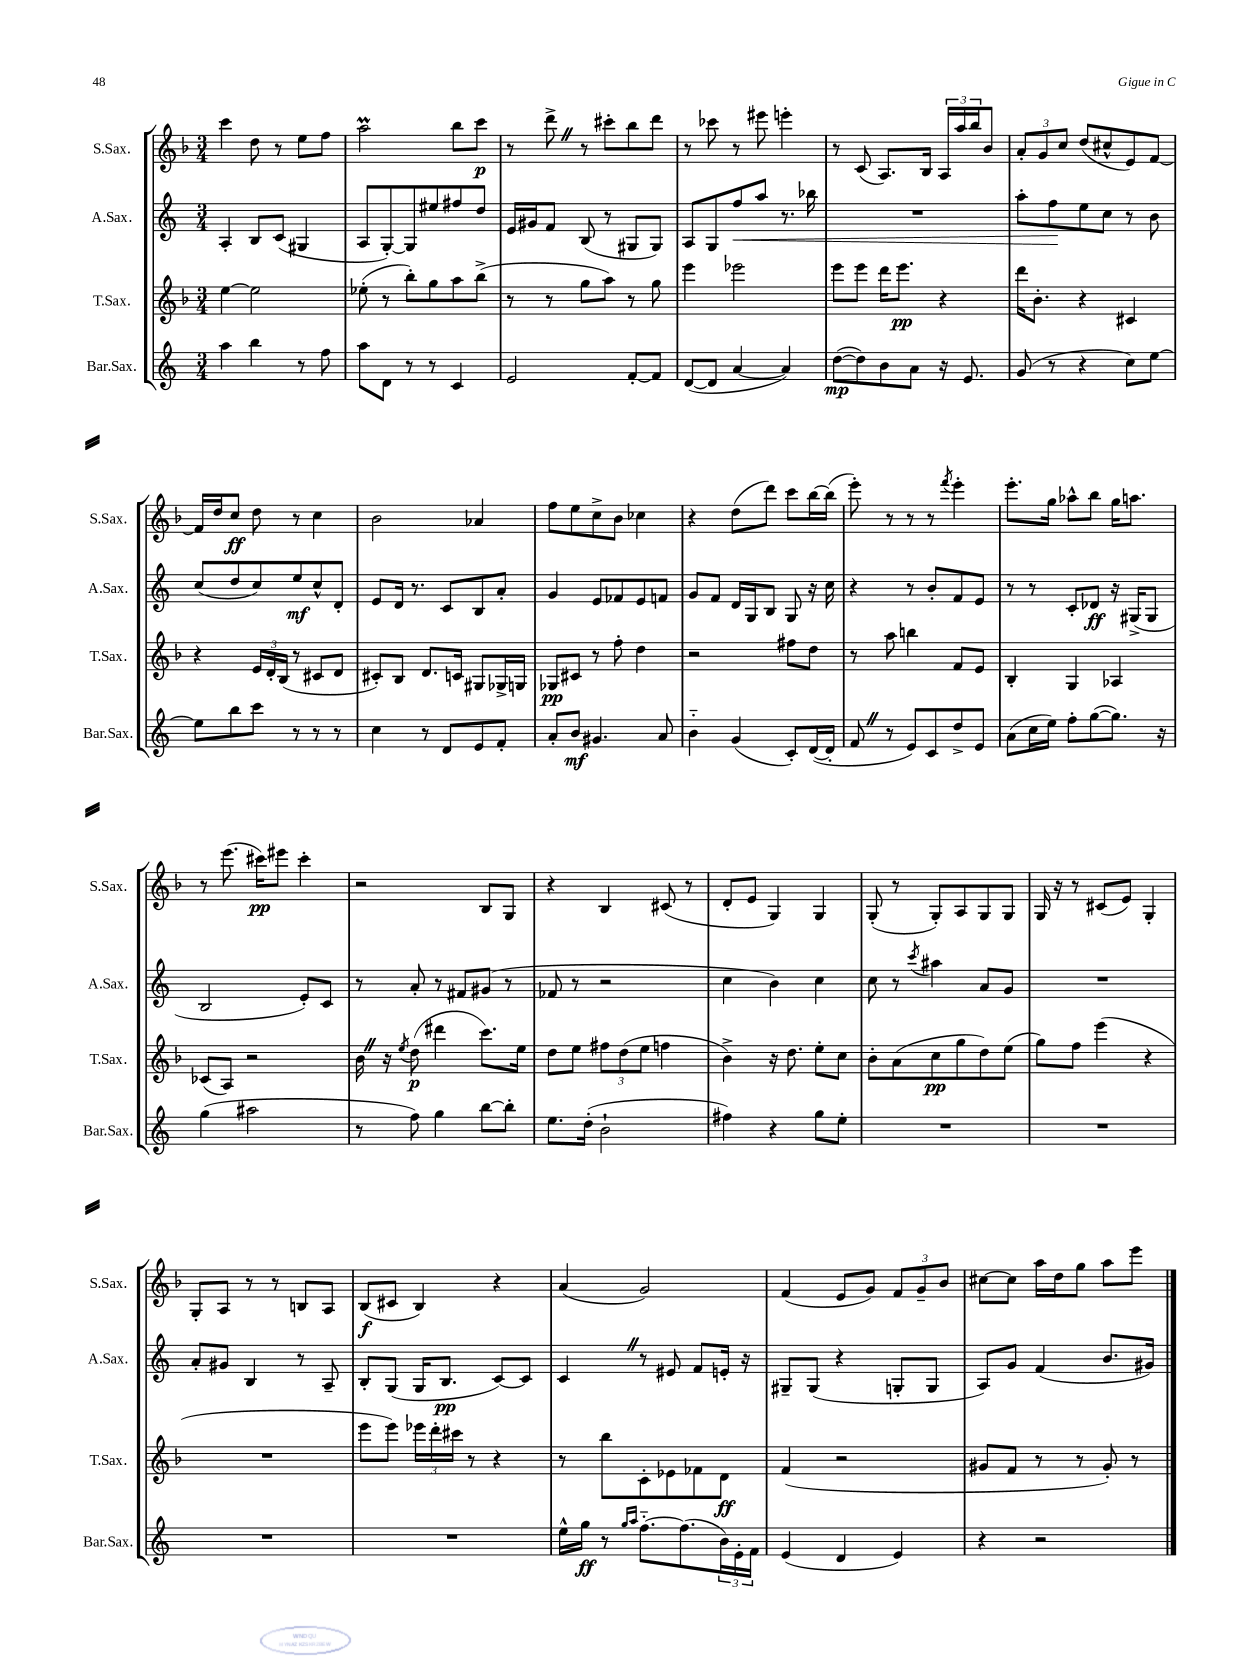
<<
\new StaffGroup <<
\new Staff = "s0" \with { instrumentName = "S.Sax." shortInstrumentName = "S.Sax." } {
    \clef treble \key f \major \numericTimeSignature \time 3/4
    c'''4 d''8 r8 e''8 f''8 |
    a''2\prall bes''8 c'''8\p |
    r8 d'''8-> \once \override BreathingSign.text = \markup { \musicglyph "scripts.caesura.straight" } \breathe r8 cis'''8-. bes''8 d'''8 |
    r8 ces'''8 r8 eis'''8 e'''4-. |
    r8 c'8( a8.) bes16 \tuplet 3/2 { a16 a''16 bes''16 } bes'8 |
    \tuplet 3/2 { a'8-. g'8 c''8 } d''8( cis''8-^ e'8) f'8~ |
    f'16 d''16 c''8\ff d''8 r8 c''4 |
    bes'2 aes'4 |
    f''8 e''8 c''8-> bes'8 ces''4 |
    r4 d''8( d'''8) c'''8 bes''16~ bes''16( |
    e'''8-.) r8 r8 r8 \acciaccatura { f'''8 } e'''4-. |
    e'''8.-. g''16 aes''8-^ bes''8 g''16 a''8. |
    r8 e'''8.( cis'''16\pp) eis'''8 cis'''4-. |
    r2 bes8 g8 |
    r4 bes4 cis'8( r8 |
    d'8-. e'8 g4) g4 |
    g8-.( r8 g8-.) a8 g8 g8 |
    g16 r16 r8 cis'8( e'8) g4-. |
    g8-. a8 r8 r8 b8 a8 |
    bes8\f( cis'8 bes4) r4 |
    a'4( g'2) |
    f'4( e'8 g'8) \tuplet 3/2 { f'8 g'8-- bes'8 } |
    cis''8~ cis''8 a''16 d''16 g''8 a''8 e'''8 \bar "|." |
}
\new Staff = "s1" \with { instrumentName = "A.Sax." shortInstrumentName = "A.Sax." } {
    \clef treble \key c \major \numericTimeSignature \time 3/4
    a4-. b8 c'8( gis4 |
    a8 g8~-.) g8 eis''8 fis''8 d''8 |
    e'16 gis'16 f'8 b8( r8 gis8 gis8) |
    a8 g8 f''8\< a''8 r8. bes''16 |
    R2. |
    a''8-. f''8\! e''8 c''8 r8 b'8 |
    c''8( d''8 c''8) e''8\mf c''8-^ d'8-. |
    e'8 d'16 r8. c'8 b8 a'8-. |
    g'4 e'8 fes'8 e'8 f'8 |
    g'8 f'8 d'16 g16 b8 g8 r16 c''16 |
    r4 r8 b'8-. f'8 e'8 |
    r8 r8 c'8-. des'8\ff r16 gis16->( gis8 |
    b2 e'8-.) c'8 |
    r8 a'8-. r8 fis'8 gis'8( r8 |
    fes'8 r8 r2 |
    c''4 b'4) c''4 |
    c''8 r8 \acciaccatura { c'''8 } ais''4 a'8 g'8 |
    R2. |
    a'8-. gis'8 b4 r8 a8-- |
    b8-. g8( g16 b8.\pp c'8~) c'8 |
    c'4 \once \override BreathingSign.text = \markup { \musicglyph "scripts.caesura.straight" } \breathe r8 eis'8 f'8 e'16-. r16 |
    gis8-- gis8( r4 g8-. g8 |
    a8) g'8 f'4( b'8. gis'16) \bar "|." |
}
\new Staff = "s2" \with { instrumentName = "T.Sax." shortInstrumentName = "T.Sax." } {
    \clef treble \key f \major \numericTimeSignature \time 3/4
    e''4~ e''2 |
    ees''8-.( r8 bes''8-.) g''8 a''8 bes''8->( |
    r8 r8 g''8 a''8) r8 g''8 |
    e'''4 ees'''2 |
    e'''8 e'''8 d'''16 e'''8.\pp r4 |
    d'''16 bes'8.-. r4 cis'4 |
    r4 \tuplet 3/2 { e'16 d'16-. bes16( } r8 cis'8 d'8 |
    cis'8-.) bes8 d'8. c'16 gis8 ges16-> g16 |
    ges8\pp cis'8 r8 f''8-. d''4 |
    r2 fis''8 d''8 |
    r8 a''8 b''4 f'8 e'8 |
    bes4-. g4 aes4 |
    ces'8( a8) r2 |
    bes'16 \once \override BreathingSign.text = \markup { \musicglyph "scripts.caesura.straight" } \breathe r16 \acciaccatura { e''8 } d''8\p( dis'''4 c'''8.) e''16 |
    d''8 e''8 \tuplet 3/2 { fis''8 d''8( e''8 } f''4 |
    bes'4->) r16 d''8. e''8-. c''8 |
    bes'8-. a'8( c''8\pp g''8 d''8) e''8( |
    g''8) f''8 e'''4( r4 |
    R2. |
    e'''8 e'''8) \tuplet 3/2 { ees'''16 d'''16-. cis'''16 } r8 r4 |
    r8 bes''8 c'8-. ees'8 fes'8 d'8\ff |
    f'4( r2 |
    gis'8 f'8 r8 r8 gis'8-.) r8 \bar "|." |
}
\new Staff = "s3" \with { instrumentName = "Bar.Sax." shortInstrumentName = "Bar.Sax." } {
    \clef treble \key c \major \numericTimeSignature \time 3/4
    a''4 b''4 r8 f''8 |
    a''8 d'8 r8 r8 c'4 |
    e'2 f'8~-. f'8 |
    d'8~( d'8 a'4~ a'4) |
    d''8~\mp( d''8) b'8 a'8 r16 e'8. |
    g'8( r8 r4 c''8) e''8~ |
    e''8 b''8 c'''8 r8 r8 r8 |
    c''4 r8 d'8 e'8 f'8-. |
    a'8-. b'8\mf gis'4. a'8 |
    b'4-_ g'4( c'8-.) d'16~( d'16-. |
    f'8 \once \override BreathingSign.text = \markup { \musicglyph "scripts.caesura.straight" } \breathe r8 e'8) c'8 d''8-> e'8 |
    a'8( c''16 e''16) f''8-. g''8~( g''8.) r16 |
    g''4( ais''2 |
    r8 f''8) g''4 b''8~ b''8-. |
    e''8. d''16-.( b'2-! |
    fis''4) r4 g''8 e''8-. |
    R2. |
    R2. |
    R2. |
    R2. |
    e''16-^ g''16\ff r8 \grace { g''16 a''16 } f''8.~-_ f''8.( \tuplet 3/2 { b'16) e'16-. f'16 } |
    e'4( d'4 e'4) |
    r4 r2 \bar "|." |
}
>>
>>
\layout { \context { \Score \remove "Bar_number_engraver" } }
